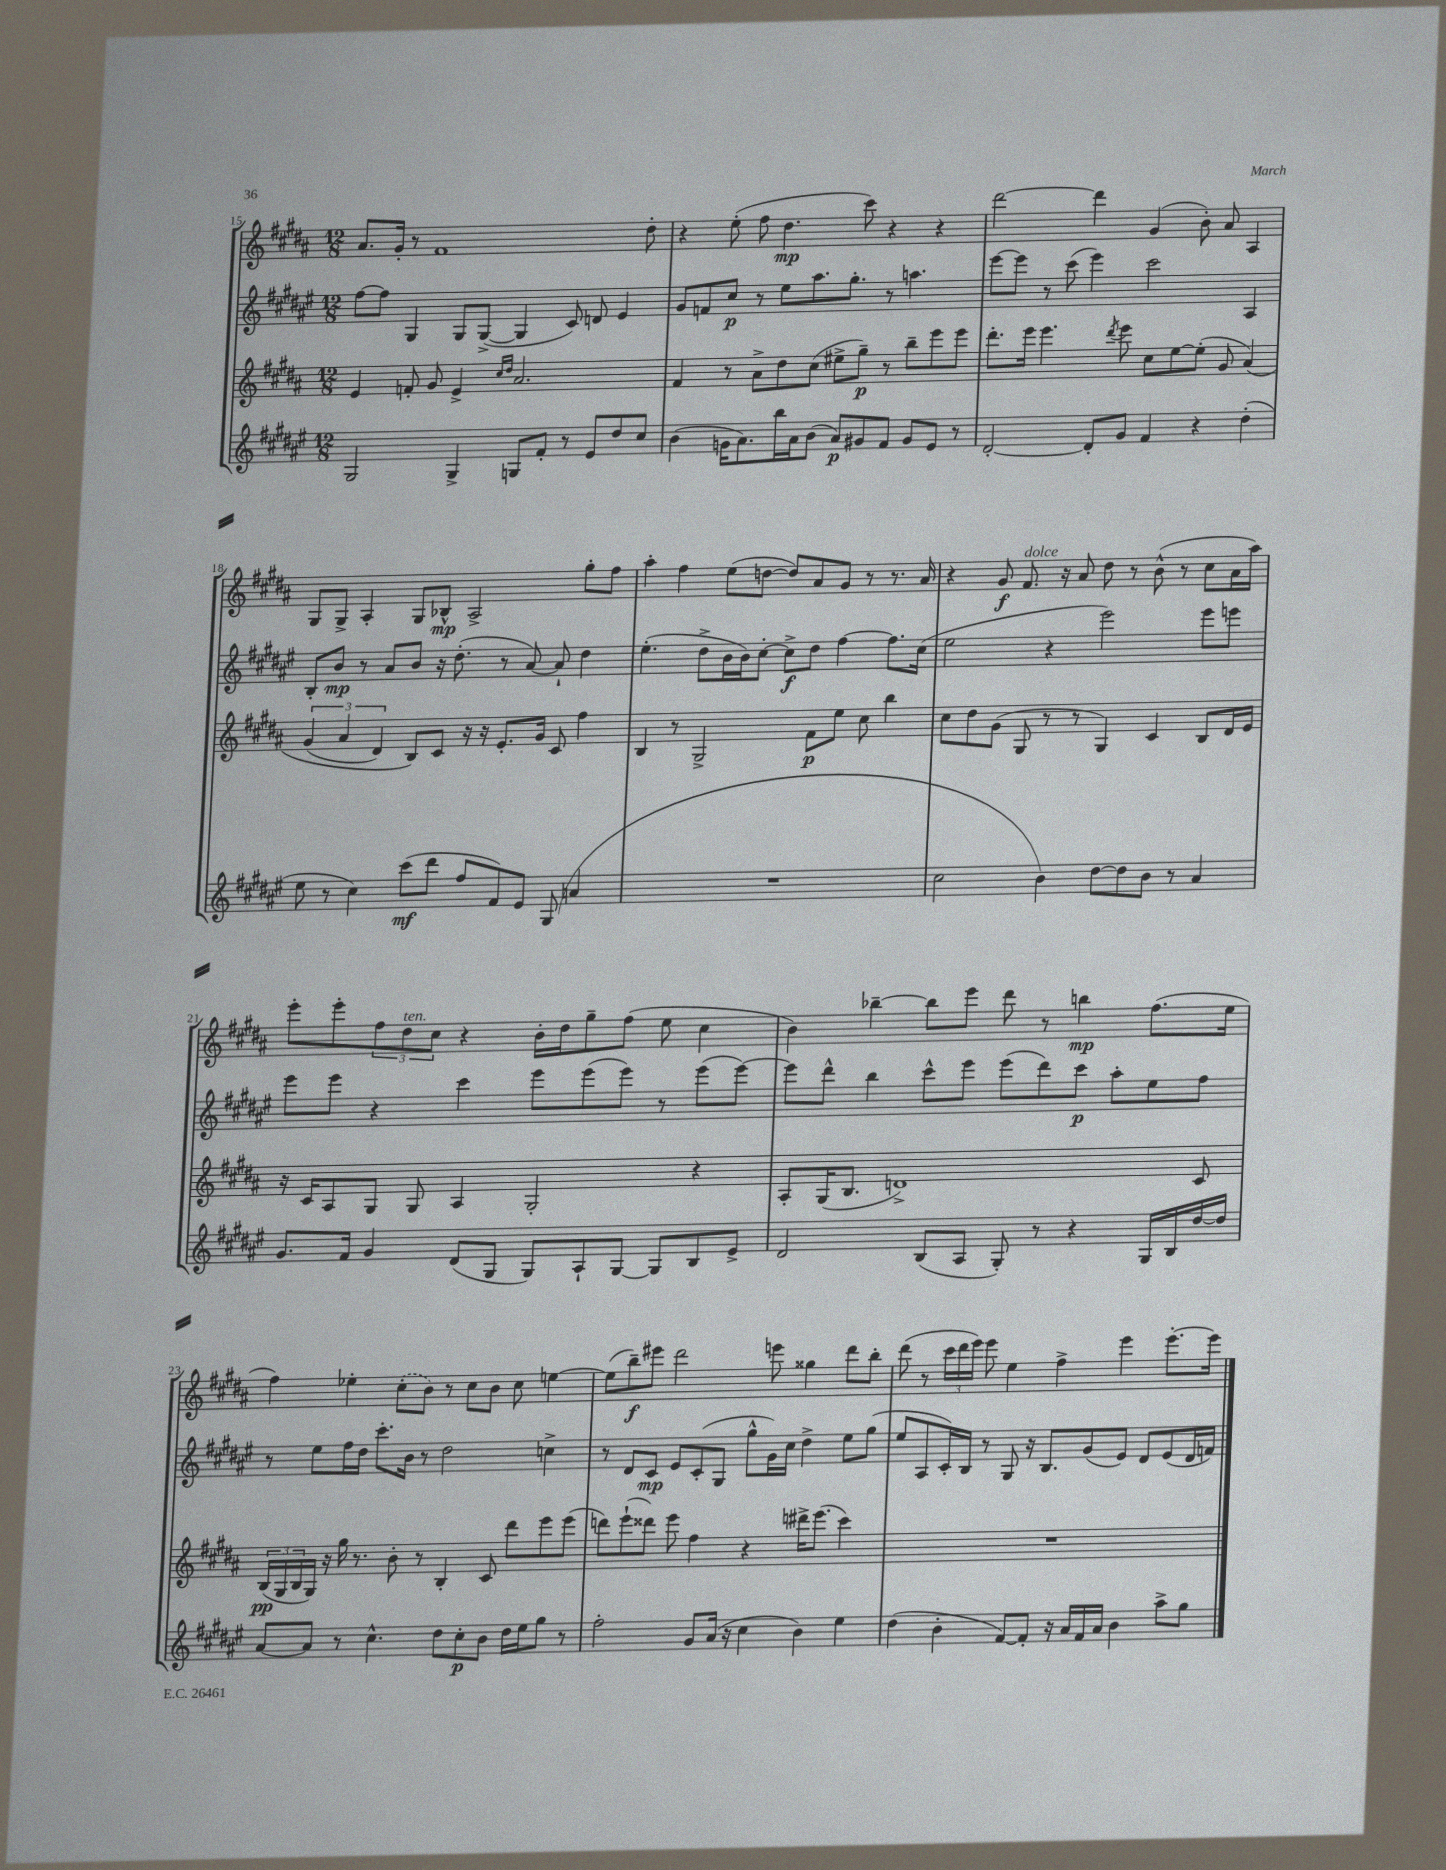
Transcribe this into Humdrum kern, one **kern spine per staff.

**kern	**kern	**kern	**kern
*staff4	*staff3	*staff2	*staff1
*clefG2	*clefG2	*clefG2	*clefG2
*k[f#c#g#d#a#e#]	*k[f#c#g#d#a#]	*k[f#c#g#d#a#e#]	*k[f#c#g#d#a#]
*M12/8	*M12/8	*M12/8	*M12/8
2G#	4e	[8ff#	8.a#
.	.	8ff#]	.
.	.	.	16g#'
.	8f'	4G#	8r
.	8g#	.	1f#
4G#^	4e^	8G#	.
.	.	([8G#^	.
.	16qqcc#	.	.
.	16qqdd#	.	.
8G	2.a#	4G#]	.
8f#'	.	.	.
8r	.	8c#)	.
8e#	.	8d	.
8dd#	.	4e#	.
8cc#	.	.	8dd#'
=	=	=	=
(4b	4f#	8g#	4r
.	.	8f	.
16g	8r	8cc#	(8ee'
8.a#)	.	.	.
.	8a#^	8r	8ff#
16bb	8dd#	8ee#	4.dd#
16a#	.	.	.
(8b	(8cc#	8.aa#	.
8a#)	8ee#^	.	.
.	.	8.gg#'	.
8g#	8gg#~)	.	8ccc#)
8f#	8r	8r	4r
8g#	8bb~	4.aa	.
8e#	8eee	.	4r
8r	8eee	.	.
=	=	=	=
[2d#'	8.ddd#'	[8eee#	[2ddd#
.	.	8eee#]	.
.	16eee	.	.
.	4.eee	8r	.
.	.	(8ccc#	.
8d#']	.	4eee#)	4ddd#]
.	8qddd#	.	.
8g#	8eee	.	.
4f#	8cc#	2ccc#	(4g#
.	[8ee	.	.
4r	(8ee']	.	8b')
.	8g#	.	8a#
(4dd#'	&(4a#)	4A#	4A#
=	=	=	=
8ee#	(6g#	8B'	8G#
8r	.	8b	8G#^
.	6a#	.	.
4cc#)	.	8r	4A#'
.	6d#)	.	.
.	.	8a#	.
(8ccc#	8B&)	8b	8G#
8ddd#	8c#	16r	8B-^^
.	.	(8.dd#'	.
8ff#	16r	.	2A#^
.	16r	.	.
8f#)	8.e'	8r	.
8e#	.	[8a#)	.
.	16g#	.	.
(8G#	8c#	8a#`]	.
4a	4ff#	4dd#	8gg#'
.	.	.	8ff#
=	=	=	=
1.r	4B	(4.ee#'	4aa#'
.	8r	.	4ff#
.	2G#^	8dd#^	.
.	.	16b	(8ee
.	.	16b)	.
.	.	[8cc#'	[8dd
.	.	8cc#^]	8dd])
.	8f#	8dd#	8a#
.	8ee	[4ff#	8g#
.	8cc#	.	8r
.	4bb	8.ff#]	8.r
.	.	(16cc#	16a#
=	=	=	=
2cc#	8cc#	2ee#	4r
.	8dd#	.	.
.	(8g#	.	8g#
.	8G#	.	8.f#
4b)	8r	4r	.
.	.	.	16r
.	8r	.	8a#
[8dd#	4G#)	2eee#)	8dd#
8dd#]	.	.	8r
8b	4c#	.	(8b^^
8r	.	.	8r
4a#	8B	8eee#	8cc#
.	16d#	8eee	16a#
.	16e	.	16aa#)
=	=	=	=
8.g#	16r	8eee#	8eee'
.	16c#	.	.
.	8A#	8eee#	8eee'
16f#	.	.	.
4g#	8G#	4r	12ff#
.	.	.	12dd#
.	8G#	.	.
.	.	.	12cc#
(8d#	4A#	4ccc#	4r
8G#	.	.	.
8G#)	2G#'	8eee#	16b'
.	.	.	16dd#
8A#`	.	(8eee#	8gg#~
[8G#	.	8eee#)	(8ff#
8G#]	.	8r	8ee
8B	4r	(8eee#	4cc#
8e#^	.	[8eee#)	.
=	=	=	=
2d#	8A#'	8eee#]	4b)
.	(16G#	8ddd#^^	.
.	8.B	.	.
.	.	4bb	[4bb-~
.	1d^)	.	.
(8B	.	8ccc#^^	8bb-]
8A#	.	8eee#	8eee
8G#')	.	(8eee#	8ddd#
8r	.	8ddd#)	8r
4r	.	8ccc#	4bb
.	.	8aa#'	.
16G#	.	8ee#	(8.ff#
16B	.	.	.
[16dd#	8c#	8ff#	.
16dd#]	.	.	16ee
=	=	=	=
[8a#	(24B	8r	4ff#)
.	24G#	.	.
.	24B	.	.
8a#]	16G#)	8ee#	.
.	16r	.	.
8r	16gg#	16ff#	4ee-'
.	8.r	16dd#	.
4.cc#^^	.	8.ccc#'	.
.	8b'	.	(8cc#'
.	.	16b	.
.	8r	8r	8b)
8dd#	4B'	2dd#	8r
8cc#'	.	.	8cc#
8b	8c#	.	8b
16dd#	8ddd#	.	8cc#
16ee#	.	.	.
8gg#	8eee	4cc^	[4ee
8r	(8eee	.	.
=	=	=	=
2ff#'	8ddd)	8r	(8ee]
.	(8eee`	8d#	8bb~)
.	8ddd##)	8c#	8eee#
.	8eee	8e#	2ddd#
8g#	4ff#	(8c#'	.
(16a#	.	8G#	.
16r	.	.	.
4cc#	4r	8gg#^^	.
.	.	16g#)	8eee
.	.	16cc#	.
4b)	16ddd#^	4dd#^	4gg##
.	(8.eee	.	.
4ee#	4ccc#)	8ee#	8ddd#
.	.	(8gg#	8bb'
=	=	=	=
(4dd#	1.r	8ee#	(8ddd#
.	.	8A#	8r
4b'	.	16c#')	24ccc#
.	.	.	24ddd#
.	.	16B	.
.	.	.	24eee)
.	.	8r	8eee
[8f#)	.	8G#	4ee
8f#']	.	16r	.
.	.	8.B	.
16r	.	.	4ff#^
16a#	.	.	.
16f#	.	(8g#	.
16a#	.	.	.
4b	.	8e#)	4eee
.	.	8d#	.
8aa#^	.	(8e#	[8.eee'
8gg#	.	16d#	.
.	.	16f)	16eee]
==	==	==	==
*-	*-	*-	*-
